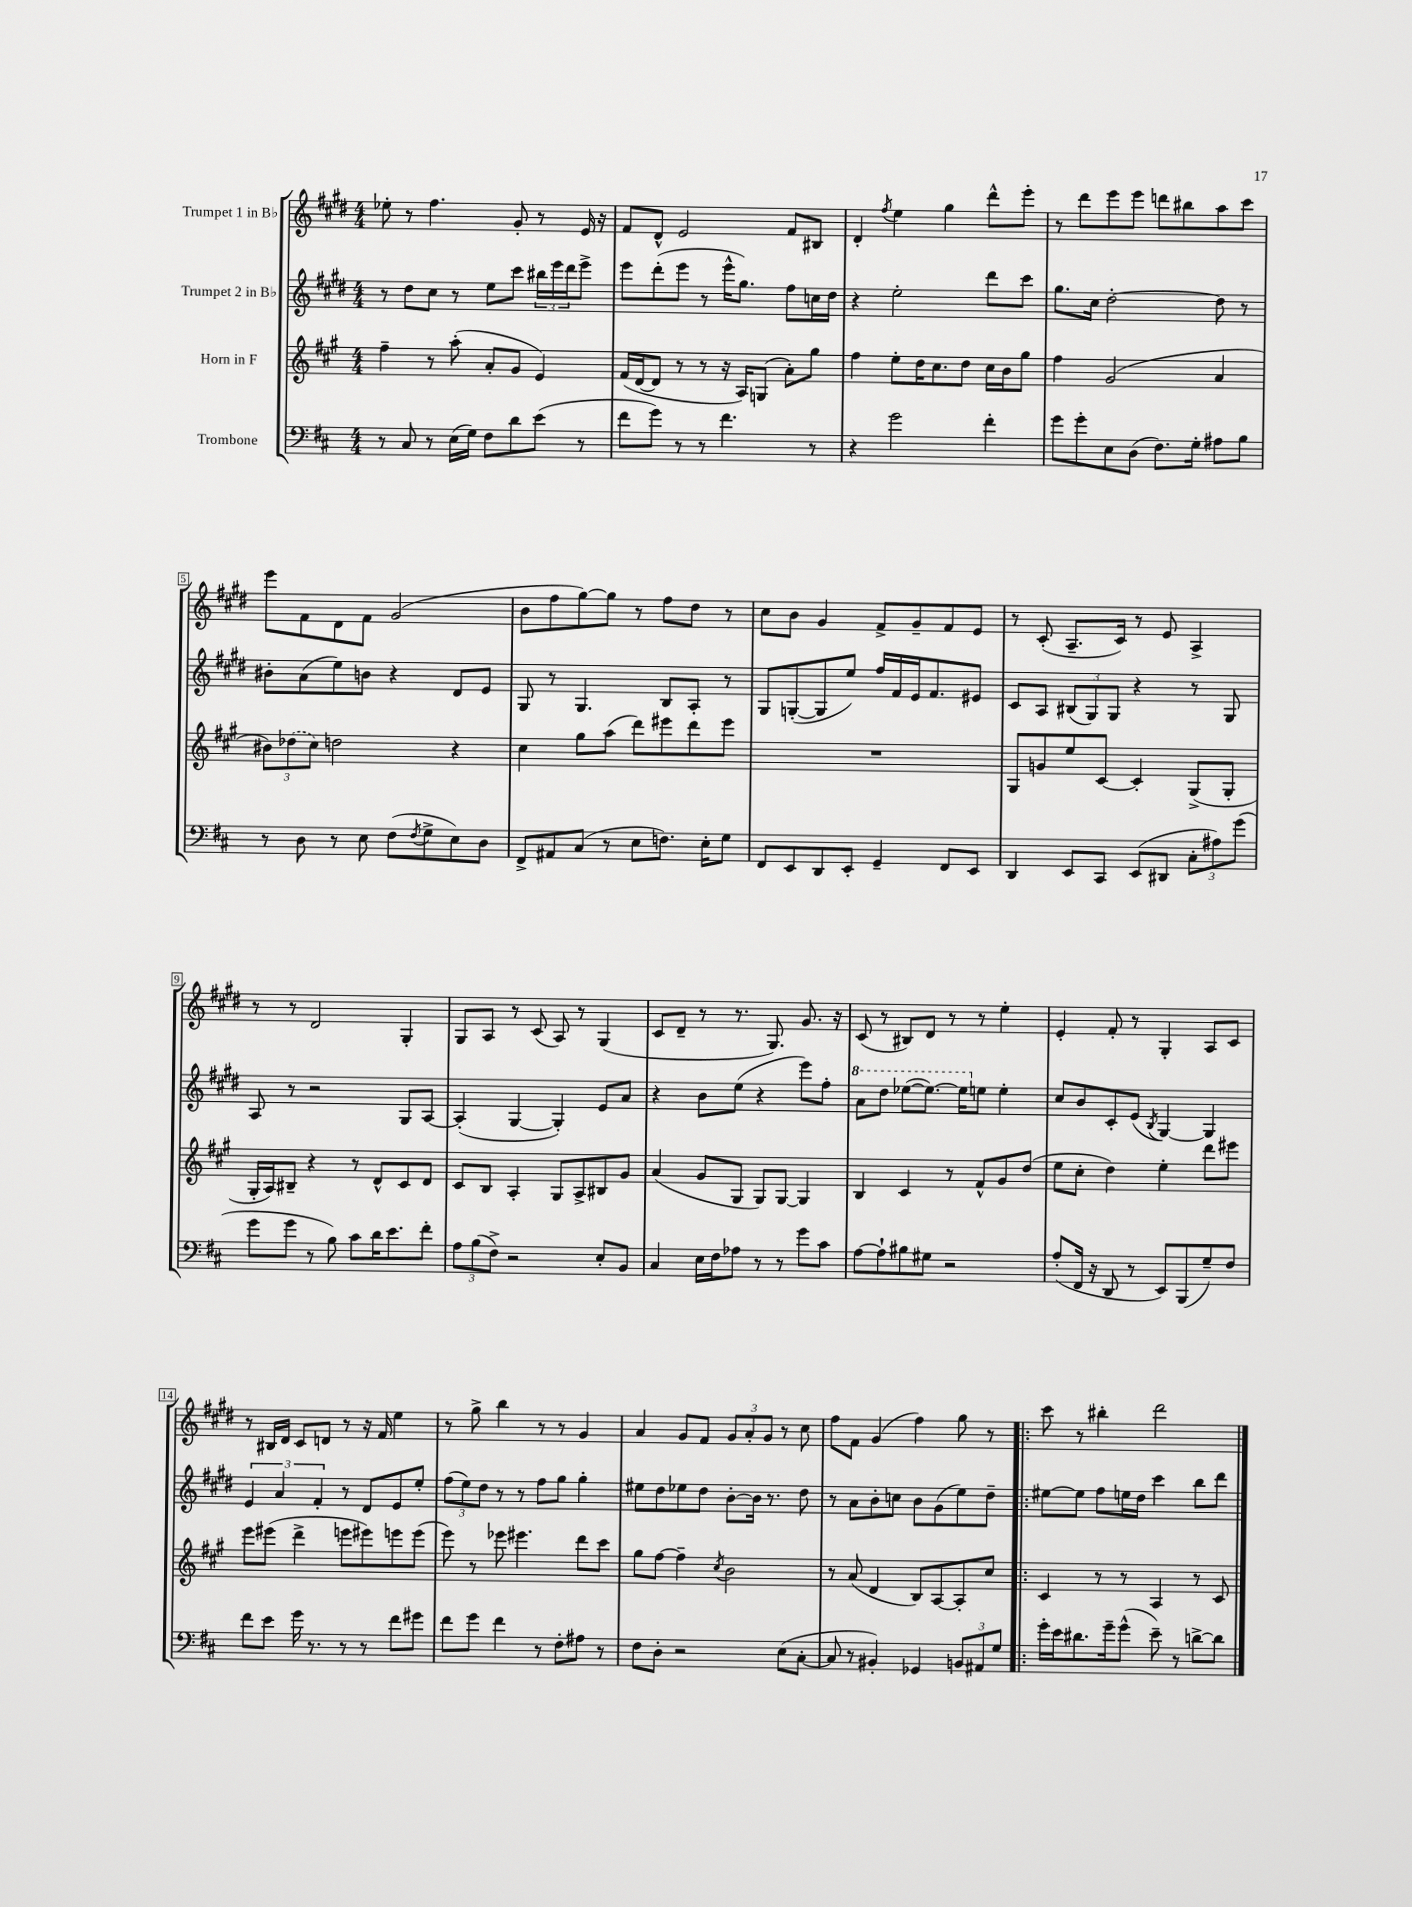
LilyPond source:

<<
\new StaffGroup <<
\new Staff = "s0" \with { instrumentName = "Trumpet 1 in Bb" } {
    \clef treble \key e \major \numericTimeSignature \time 4/4
    ees''8-. r8 fis''4. gis'8-. r8 e'16 r16 |
    fis'8 dis'8-^ e'2 fis'8 bis8 |
    dis'4-. \acciaccatura { fis''8 } e''4 gis''4 dis'''8-^ e'''8-. |
    r8 dis'''8 e'''8 e'''8 d'''8 bis''8 a''8 cis'''8 |
    e'''8 fis'8 dis'8 fis'8 gis'2( |
    b'8 fis''8 gis''8~) gis''8 r8 fis''8 dis''8 r8 |
    cis''8 b'8 gis'4 fis'8-> gis'8-- fis'8 e'8 |
    r8 cis'8-.( a8.-- cis'16) r8 e'8 a4-> |
    r8 r8 dis'2 gis4-. |
    gis8 a8 r8 cis'8( a8) r8 gis4( |
    cis'8 dis'8-- r8 r8. gis8.) gis'8. r16 |
    cis'8( r8 bis8) dis'8 r8 r8 e''4-. |
    e'4-. fis'8-. r8 gis4-. a8 cis'8 |
    r8 bis16 dis'16 cis'8 d'8 r8 r16 fis'16 e''4 |
    r8 gis''8-> b''4 r8 r8 gis'4 |
    a'4 gis'8 fis'8 \tuplet 3/2 { gis'8 a'8-. gis'8 } r8 cis''8 |
    fis''8 fis'8 gis'4( fis''4) gis''8 r8 |
    \bar ".|:" cis'''8 r8 bis''4-. dis'''2 \bar "|." |
}
\new Staff = "s1" \with { instrumentName = "Trumpet 2 in Bb" } {
    \clef treble \key e \major \numericTimeSignature \time 4/4
    r8 dis''8 cis''8 r8 e''8 cis'''8 \tuplet 3/2 { bis''16 e'''16 dis'''16 } e'''8-> |
    e'''8 dis'''8-.( e'''8 r8 e'''16-^ gis''8.) fis''8 c''16 dis''16 |
    r4 e''2-. dis'''8 cis'''8 |
    gis''8. cis''16 dis''2~-. dis''8 r8 |
    bis'8-. a'8( e''8) b'8 r4 dis'8 e'8 |
    gis8 r8 gis4. b8 a8-. r8 |
    gis8 g8~-.( g8 e''8) fis''16 fis'16 e'16 fis'8. eis'8 |
    cis'8 a8 \tuplet 3/2 { bis8( gis8) gis8 } r4 r8 gis8 |
    a8 r8 r2 gis8 a8~ |
    a4-.( gis4~ gis4-.) e'8 a'8 |
    r4 b'8 e''8( r4 e'''8) fis''8-. |
    \ottava #1 a''8 dis'''8 ees'''8~( ees'''8.~) ees'''16 \ottava #0 e''!8 e''4-. |
    cis''8 b'8 cis'8-. e'8( \acciaccatura { b8 } gis4~) gis4 |
    \tuplet 3/2 { e'4 a'4 fis'4-. } r8 dis'8 e'8 e''8-. |
    \tuplet 3/2 { fis''8( e''8) dis''8 } r8 r8 fis''8 gis''8 gis''4-. |
    eis''8 dis''8 ees''8 dis''8 b'8~-. b'16 r8. dis''8 |
    r8 a'8 b'8-. c''8 b'8 gis'8( e''8) dis''8-- |
    \bar ".|:" eis''8~ eis''8 fis''8 e''16 dis''16 cis'''4 b''8 dis'''8 \bar "|." |
}
\new Staff = "s2" \with { instrumentName = "Horn in F" } {
    \clef treble \key a \major \numericTimeSignature \time 4/4
    fis''4-- r8 a''8-.( a'8-. gis'8 e'4) |
    fis'16( d'16~ d'8 r8 r8 r16 a16) g8( a'8-.) gis''8 |
    fis''4 e''8-. d''16 cis''8. d''8 cis''16 b'16 gis''8 |
    fis''4 gis'2( a'4 |
    \tuplet 3/2 { bis'8) \once \slurDashed des''8( cis''8) } d''2 r4 |
    cis''4 gis''8 a''8( d'''8) eis'''8 d'''8 eis'''8 |
    R1 |
    gis8 g'8 e''8 cis'8~ cis'4-. gis8->( gis8-. |
    gis16-. a16) bis8-- r4 r8 d'8-^ cis'8 d'8 |
    cis'8 b8 a4-. gis8 a8-> bis8 gis'8 |
    a'4( gis'8 gis8 gis8) gis8~ gis4 |
    b4 cis'4 r8 fis'8-^ gis'8 d''8( |
    e''8 cis''8-. d''4) e''4-. d'''8 eis'''8 |
    e'''8 eis'''8( d'''4-> e'''8 eis'''8) e'''8 e'''8( |
    e'''8) r8 ees'''8 eis'''4. d'''8 cis'''8 |
    gis''8 fis''8~ fis''4-- \acciaccatura { cis''8 } b'2 |
    r8 a'8( d'4 b8) a8~ a8-. cis''8 |
    \bar ".|:" cis'4 r8 r8 a4 r8 cis'8 \bar "|." |
}
\new Staff = "s3" \with { instrumentName = "Trombone" } {
    \clef bass \key d \major \numericTimeSignature \time 4/4
    r8 cis8 r8 e16( g16) fis8 d'8 e'8( r8 |
    fis'8 g'8) r8 r8 fis'4. r8 |
    r4 g'2 fis'4-. |
    g'8 g'8-. e8 d8( fis8.) g16-. ais8 b8 |
    r8 d8 r8 e8 fis8( \acciaccatura { fis8 } g8-> e8) d8 |
    fis,8-> ais,8 cis8( r8 e8 f8.) e16-. g8 |
    fis,8 e,8 d,8 e,8-. g,4-- fis,8 e,8 |
    d,4 e,8 cis,8 e,8( dis,8 \tuplet 3/2 { cis8-. ais8) g'8( } |
    g'8 g'8 r8 b8) cis'8 d'16 e'8. fis'8-. |
    \tuplet 3/2 { a8 b8( fis8->) } r2 e8-. b,8 |
    cis4 e16 fis16 aes8 r8 r8 g'8 cis'8 |
    a8~ a8-! bis8 gis8 r2 |
    a8-.( fis,16 r16 d,8 r8 e,8) b,,8( g8--) fis8 |
    fis'8 e'8 g'16 r8. r8 r8 fis'8 gis'8 |
    fis'8 g'8 fis'4 r8 fis8-. ais8 r8 |
    fis8 d8-. r2 e8( cis8~-. |
    cis8 r8 bis,4-.) ges,4 \tuplet 3/2 { b,8 ais,8 g8 } |
    \bar ".|:" g'16-. e'16 dis'8. g'16-- g'8-^( e'8--) r8 d'8~-> d'8 \bar "|." |
}
>>
>>
\layout { \context { \Score \override BarNumber.stencil = #(make-stencil-boxer 0.1 0.3 ly:text-interface::print) } }
